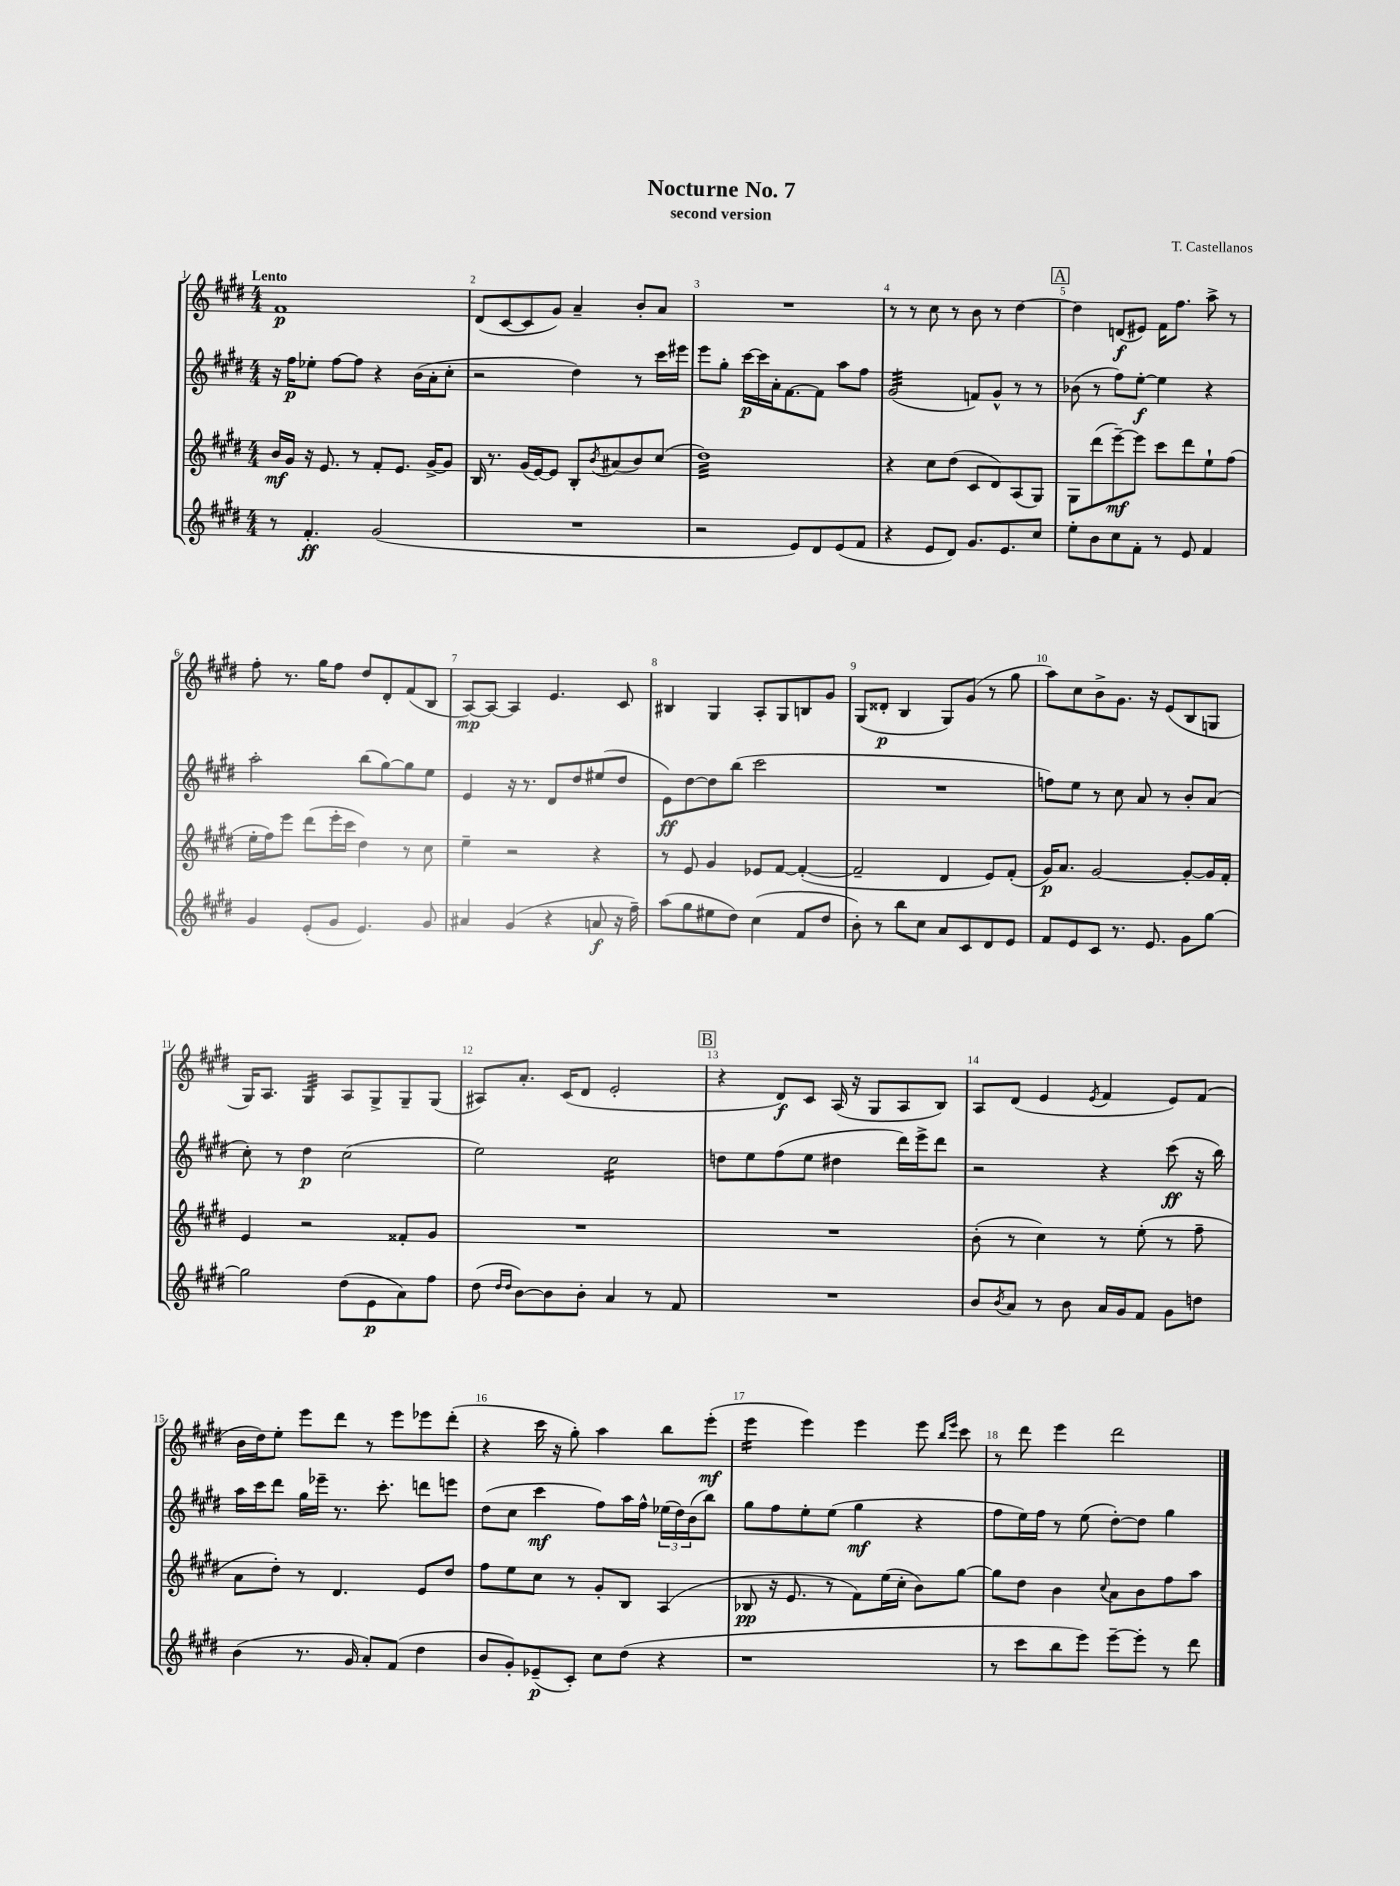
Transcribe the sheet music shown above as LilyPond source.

\header { title = "Nocturne No. 7" composer = "T. Castellanos" subtitle = "second version" }
<<
\new StaffGroup <<
\new Staff = "s0" {
    \clef treble \key e \major \numericTimeSignature \time 4/4 \tempo "Lento"
    fis'1\p |
    dis'8( cis'8~ cis'8 gis'8) a'4-- b'8-. a'8 |
    R1 |
    r8 r8 cis''8 r8 b'8 r8 dis''4~ |
    \mark \markup { \box "A" } dis''4 d'8\f( eis'8) fis'16 fis''8. a''8-> r8 |
    fis''8-. r8. gis''16 fis''8 dis''8 dis'8-. fis'8( b8 |
    a8~\mp) a8~ a4 e'4. cis'8 |
    bis4 gis4 a8-. gis8 b8 gis'8 |
    gis8( disis'8-.\p b4 gis8) gis'8( r8 gis''8 |
    a''8) cis''8 b'8-> gis'8. r16 e'8( b8 g8 |
    gis16) a8. gis4:32 a8 gis8-> gis8-- gis8( |
    ais8) a'8.-. cis'16( dis'8 e'2-. |
    \mark \markup { \box "B" } r4 dis'8\f) cis'8 a16( r16 gis8 a8 b8) |
    a8 dis'8( e'4 \acciaccatura { e'8 } fis'4 e'8) fis'8( |
    b'16 dis''16) e''8-. e'''8 dis'''8 r8 e'''8 ees'''8 dis'''8-.( |
    r4 cis'''16 r16 gis''8-.) a''4 b''8 e'''8-.\mf( |
    e'''4:16 e'''4) e'''4 e'''8 \grace { b''16 e'''16 } cis'''8 |
    r8 dis'''8 e'''4 dis'''2 \bar "|." |
}
\new Staff = "s1" {
    \clef treble \key e \major \numericTimeSignature \time 4/4
    r16 fis''16\p ees''8-. fis''8~ fis''8 r4 b'16( a'16-. cis''8-. |
    r2 dis''4) r8 cis'''16 eis'''16 |
    e'''8 gis''8-. cis'''16~\p cis'''16 a'16-. fis'8.~ fis'8 a''8 fis''8 |
    gis'2:32( f'8) gis'8-^ r8 r8 |
    \mark \markup { \box "A" } bes'8( r8 fis''8) e''8~-.\f e''4 r4 |
    a''2-. b''8( gis''8~) gis''8 e''8 |
    e'4 r16 r8. dis'8 dis''8 eis''8( dis''8 |
    e'8\ff) dis''8~ dis''8 b''8( cis'''2 |
    R1 |
    f''8) e''8 r8 cis''8 a'8 r8 b'8-. a'8( |
    cis''8-.) r8 dis''4\p cis''2( |
    e''2) cis''2:16 |
    \mark \markup { \box "B" } d''8 e''8 fis''8( e''8 dis''4 dis'''16) e'''16-> dis'''8 |
    r2 r4 cis'''8\ff( r16 b''16) |
    a''16 cis'''16 dis'''8 gis''16 ees'''16-- r8. cis'''8.-. d'''8 e'''8 |
    dis''8( cis''8 cis'''4\mf fis''8) a''16 fis''16-^ \tuplet 3/2 { ees''16( dis''16) b'16( } b''8) |
    gis''8 fis''8 e''8-. e''8( gis''4\mf r4 |
    fis''8 e''16) fis''16 r8 e''8( dis''8~-.) dis''8 gis''4 \bar "|." |
}
\new Staff = "s2" {
    \clef treble \key e \major \numericTimeSignature \time 4/4
    b'16\mf gis'16 r16 e'8. r8 fis'8-. e'8. gis'16~-> gis'8 |
    b16 r8. gis'16( e'16~) e'8 b8-. \acciaccatura { b'8 } ais'8( b'8) cis''8( |
    dis''1:32) |
    r4 cis''8 dis''8( cis'8 dis'8) a8( gis8) |
    \mark \markup { \box "A" } gis8 dis'''8( e'''8~--\mf) e'''8 cis'''8 dis'''8 e''8-! fis''8( |
    e''16-. fis''16) e'''8 dis'''8( e'''16-. cis'''16 dis''4) r8 cis''8 |
    e''4-- r2 r4 |
    r8 e'8 gis'4 ees'8 fis'8~ fis'4~-.( |
    fis'2-- dis'4 e'8) fis'8-.( |
    gis'16\p) a'8. gis'2~ gis'8~-. gis'16 fis'16-. |
    e'4 r2 fisis'8-. gis'8 |
    R1 |
    \mark \markup { \box "B" } R1 |
    b'8-.( r8 cis''4) r8 e''8-.( r8 fis''8-- |
    a'8 dis''8-.) r8 dis'4. e'8 dis''8 |
    fis''8 e''8 cis''8 r8 gis'8-. b8 a4( |
    bes8\pp r16 e'8. r8 fis'8) e''16( cis''16-. b'8) gis''8~ |
    gis''8 dis''8 b'4 \appoggiatura { cis''8 } a'8 b'8 fis''8 a''8 \bar "|." |
}
\new Staff = "s3" {
    \clef treble \key e \major \numericTimeSignature \time 4/4
    r8 fis'4.-.\ff gis'2( |
    R1 |
    r2 e'8) dis'8 e'8( fis'8 |
    r4 e'8 dis'8) gis'8. e'8. cis''8 |
    \mark \markup { \box "A" } e''8-. b'8 cis''8 fis'8-. r8 e'8 fis'4 |
    gis'4 e'8-.( gis'8 e'4.) gis'8 |
    ais'4 gis'4( r4 a'8\f r16 fis''16--) |
    a''8( gis''8 eis''8 dis''8) cis''4( fis'8 dis''8 |
    b'8-.) r8 b''8 cis''8 a'8 cis'8 dis'8 e'8 |
    fis'8 e'8 cis'8 r8. e'8. gis'8 gis''8~ |
    gis''2 dis''8( e'8\p a'8) fis''8 |
    dis''8( \grace { dis''16 dis''16 } b'8~) b'8 b'8-. a'4 r8 fis'8 |
    \mark \markup { \box "B" } R1 |
    b'8 \acciaccatura { b'8 } a'8 r8 b'8 a'16 gis'16 fis'8 gis'8 d''8 |
    b'4( r8. gis'16 a'8-.) fis'8( dis''4 |
    b'8 gis'8-.) ees'8--\p( cis'8-.) cis''8 dis''8( r4 |
    r1 |
    r8 cis'''8 b''8 e'''8) e'''8~-- e'''8-. r8 dis'''8 \bar "|." |
}
>>
>>
\layout { \context { \Score \override BarNumber.break-visibility = ##(#f #t #t) barNumberVisibility = #all-bar-numbers-visible } }
